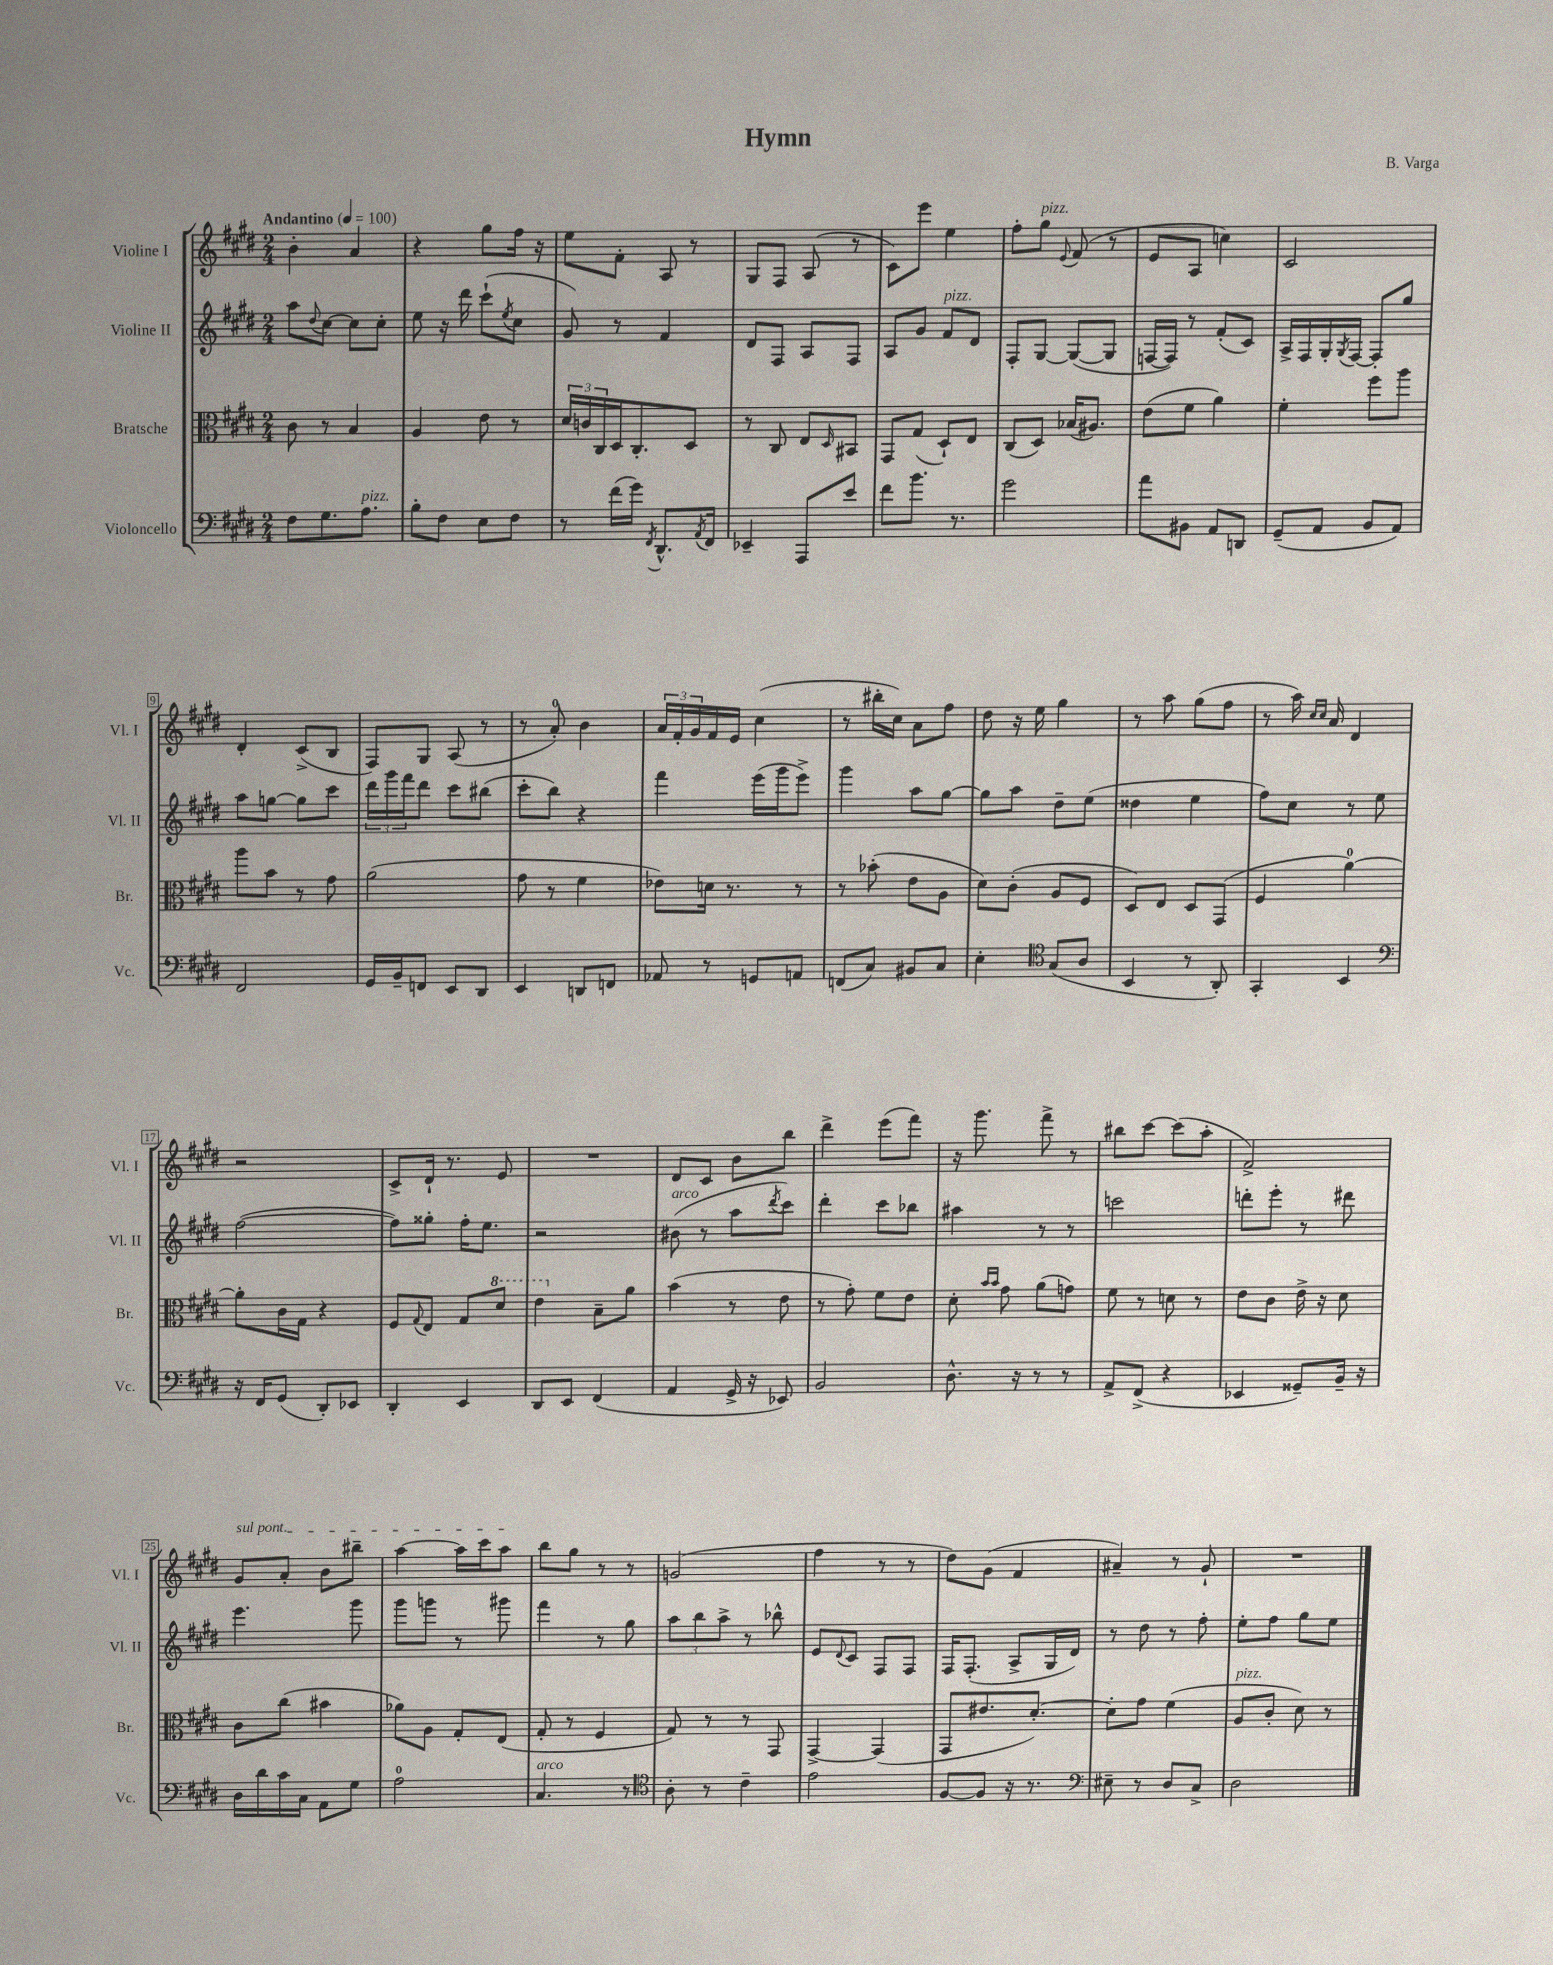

**kern	**kern	**kern	**kern
*part4	*part3	*part2	*part1
*staff4	*staff3	*staff2	*staff1
*I"Violoncello	*I"Bratsche	*I"Violine II	*I"Violine I
*I'Vc.	*I'Br.	*I'Vl. II	*I'Vl. I
*clefF4	*clefC3	*clefG2	*clefG2
*k[f#c#g#d#]	*k[f#c#g#d#]	*k[f#c#g#d#]	*k[f#c#g#d#]
*M2/4	*M2/4	*M2/4	*M2/4
*MM100	*MM100	*MM100	*MM100
=1	=1	=1	=1
!	!	!	!LO:TX:a:B:t=Andantino
8F#\L	8c#\	8aa\L	4b'\
.	.	8qqdd#/	.
8.G#\	8r	[8cc#\J	.
.	4B/	8cc#\L]	4a/
!LO:TX:a:i:t=pizz.	!	!	!
8.A\J	.	.	.
.	.	8cc#'\J	.
=2	=2	=2	=2
8B'\L	4A/	8ee\	4r
8F#\J	.	16r	.
.	.	16ddd#\	.
8E\L	8e\	(8ccc#`\L	8gg#\L
.	.	8qee/	.
8F#\J	8r	8cc#\J	16ff#\Jk
.	.	.	16r
=3	=3	=3	=3
8r	24d#/LL	8g#/)	8ee\L
.	24cn/	.	.
.	24C#/	.	.
(16f#\LL	16D#/J	8r	8f#'\J
16g#\JJ)	8.C#'/	.	.
8qFF#/	.	.	.
8.DD#^^/L	.	4f#/	8A/
.	8D#/J	.	8r
8qAA/	.	.	.
16FF#/Jk	.	.	.
=4	=4	=4	=4
4EE-X~/	8r	8d#/L	8G#/L
.	8C#/	8F#/J	8F#/J
8AAA/L	8E/L	8A/L	(8A/
.	16qqD#/	.	.
8e/J	8BB#X/J	8F#/J	8r
=5	=5	=5	=5
8f#\L	8GG#/L	8A/L	8c#\L)
8.b\J	(8G#/J	8g#/J	8eee\J
!	!	!LO:TX:a:i:t=pizz.	!
.	8D#`/L)	8f#/L	4ee\
8.r	.	.	.
.	8E/J	8d#/J	.
=6	=6	=6	=6
2g#\	(8C#/L	8F#'/L	8ff#'\L
!	!	!	!LO:TX:a:i:t=pizz.
.	8D#/J)	[8G#/J	8gg#\J
.	.	.	8qqe/
.	(16B-X/KL	(8G#/L_	(8f#/
.	8.A#X/J)	.	.
.	.	8G#/J]	8r
=7	=7	=7	=7
8a\L	(8e\L	[16Fn/LL	8e/L
.	.	16F/JJ])	.
8BB#X\J	8f#\J	8r	8A/J
8AA/L	4a\)	(8f#'/L	4ccn\)
8DDn/J	.	8c#/J)	.
=8	=8	=8	=8
(8GG#~/L	4f#'\	16A^/LL	2c#/
.	.	16F#/	.
8AA/J	.	16G#'/	.
.	.	8qG#/	.
.	.	[16F#/JJ	.
8BB/L	8ff#\L	8F#'/L]	.
8AA/J)	8aa\J	8gg#/J	.
!!LO:LB:g=z
=9	=9	=9	=9
2FF#/	8aa\L	8aa\L	4d#'/
.	8b\J	[8ggn\J	.
.	8r	8gg\L]	(8c#^/L
.	8g#\	8ccc#\J	8B/J
=10	=10	=10	=10
16GG#/LL	(2a\	24ddd#\LL	8F#/L)
.	.	24ggg#\	.
16BB~/J	.	.	.
.	.	24fff#\J	.
8FFn/J	.	8ddd#\J	8G#/J
8EE/L	.	8ccc#\L	(8A/
8DD#/J	.	(8bb#X\J	8r
=11	=11	=11	=11
4EE/	8g#\	8ccc#'\L	8r
.	8r	8bb\J)	8a'/)
8DDn/L	4f#\	4r	4b\
8FFn/J	.	.	.
=12	=12	=12	=12
8AA-X/	8e-X\L)	4fff#\	24a/LL
.	.	.	24f#'/
.	.	.	24g#/
8r	16dn\Jk	.	16f#/
.	8.r	.	16e/JJ
8GGn/L	.	(16eee\LL	(4cc#\
.	.	16ggg#\J	.
8AAn/J	8r	8eee^\J)	.
=13	=13	=13	=13
(8FFn/L	8r	4ggg#\	8r
8C#/J)	(8b-X'\	.	16bb#X'\LL
.	.	.	16cc#\JJ)
8BB#X/L	8e\L	8aa\L	8a\L
8C#/J	8A\J	[8gg#\J	8ff#\J
=14	=14	=14	=14
4E'\	8d#\L)	8gg#\L]	8dd#\
.	(8c#'\J	8aa\J	16r
.	.	.	16ee\
*clefC4	*	*	*
(8G#/L	8A/L	8dd#~\L	4gg#\
8A/J	8F#/J	(8ee\J	.
=15	=15	=15	=15
4BB/	8D#/L)	4dd##X\	8r
.	8E/J	.	8aa\
8r	8D#/L	4ee\	(8gg#\L
8AA'/)	(8GG#/J	.	8ff#\J
=16	=16	=16	=16
4GG#'/	4F#/	8ff#\L)	8r
.	.	8cc#\J	16aa\)
.	.	.	16qqcc#/LL
.	.	.	16qqcc#/JJ
.	.	.	16a/
4BB/	[4a\)	8r	4d#/
.	.	8ee\	.
!!LO:LB:g=z
=17	=17	=17	=17
*clefF4	*	*	*
16r	8a'\L]	([2ff#\	2r
16FF#/KL	.	.	.
(8GG#/J	16c#\L	.	.
.	16G#\JJ	.	.
8DD#'/L)	4r	.	.
8EE-X/J	.	.	.
=18	=18	=18	=18
4DD#'/	8F#/L	8ff#\L])	8c#^/L
.	8qqG#/	.	.
.	8E/J	8gg##X'\J	16d#`/Jk
.	.	.	8.r
4EE/	8G#/L	16ff#'\KL	.
.	.	8.ee\J	.
*	*8va	*	*
.	8dd#/J	.	8e/
=19	=19	=19	=19
8DD#/L	4ee\	2r	2r
8EE/J	.	.	.
*	*X8va	*	*
(4FF#/	8B~\L	.	.
.	8a\J	.	.
=20	=20	=20	=20
!	!	!LO:TX:a:i:t=arco	!
4AA/	(4b\	(8b#X\	8d#/L
.	.	8r	8c#/J
16GG#^/	8r	8aa\L	8b\L
16r	.	.	.
.	.	8qddd#/	.
8EE-X/)	8e\	8ccc#\J)	8bb\J
=21	=21	=21	=21
2BB/	8r	4ddd#'\	4ddd#^\
.	8g#'\)	.	.
.	8f#\L	8ccc#\L	(8eee\L
.	8e\J	8bb-X\J	8fff#\J)
=22	=22	=22	=22
8.D#^^\	8d#'\	4aa#X\	16r
.	.	.	8.ggg#\
.	16qqb/LL	.	.
.	16qqb/JJ	.	.
.	8g#\	.	.
16r	.	.	.
8r	(8a\L	8r	8fff#^\
8r	8gn\J)	8r	8r
=23	=23	=23	=23
8AA^/L	8f#\	2cccn\	8bb#X\L
(8FF#^/J	8r	.	[8ccc#\J
4r	8dn\	.	(8ccc#\L]
.	8r	.	8aa'\J
=24	=24	=24	=24
4EE-X/	8e\L	8dddn'\L	2f#^/)
.	8c#\J	8eee'\J	.
8GG##X~/L)	16e^\	8r	.
.	16r	.	.
16BB~/Jk	8d#\	8ddd#X\	.
16r	.	.	.
!!LO:LB:g=z
=25	=25	=25	=25
!	!	!	!LO:TX:a:i:t=sul pont.
16D#\LL	8c#\L	4.eee\	8g#/L
16d#\	.	.	.
16c#\	(8cc#\J	.	8a'/J
16C#\JJ	.	.	.
8AA\L	4b#X\	.	8b\L
8G#\J	.	8ggg#\	8bb#X~\J
=26	=26	=26	=26
2A\	8a-X\L)	8ggg#\L	[4aa\
.	8A\J	8gggn\J	.
.	8G#'/L	8r	16aa\LL]
.	.	.	16ccc#\J
.	(8E/J	8ggg#X\	8aa\J
=27	=27	=27	=27
!LO:TX:a:i:t=arco	!	!	!
4.C#/	8G#'/	4fff#\	8bb\L
.	8r	.	8gg#\J
.	4F#/	8r	8r
8r	.	8gg#\	8r
=28	=28	=28	=28
*clefC4	*	*	*
8A'\	8G#/)	12aa\L	(2gn/
.	.	12bb\	.
8r	8r	.	.
.	.	12aa^\J	.
4c#~\	8r	8r	.
.	8GG#/	8bb-X^^\	.
=29	=29	=29	=29
2e\	[4GG#^/	8e/L	4ff#\
.	.	8qqd#/	.
.	.	8c#/J	.
.	(4GG#/]	8F#/L	8r
.	.	8F#/J	8r
=30	=30	=30	=30
[8F#/L	8GG#/L	16F#/KL	8dd#\L)
.	.	(8.F#'/J	.
8F#/J]	8.e#X/	.	(8g#\J
16r	.	8A^/L	4f#/
8.r	[8.d#'/J)	.	.
.	.	16G#/L	.
.	.	16d#/JJ)	.
=31	=31	=31	=31
*clefF4	*	*	*
8E#X~\	8d#'\L]	8r	4a#X~/)
8r	8g#\J	8dd#\	.
8D#/L	(4f#\	8r	8r
8C#^/J	.	8ff#'\	8g#`/
=32	=32	=32	=32
!	!LO:TX:a:i:t=pizz.	!	!
2D#\	8A/L	8ee'\L	2r
.	8c#'/J	8ff#\J	.
.	8d#\)	8gg#\L	.
.	8r	8ee\J	.
==	==	==	==
*-	*-	*-	*-
